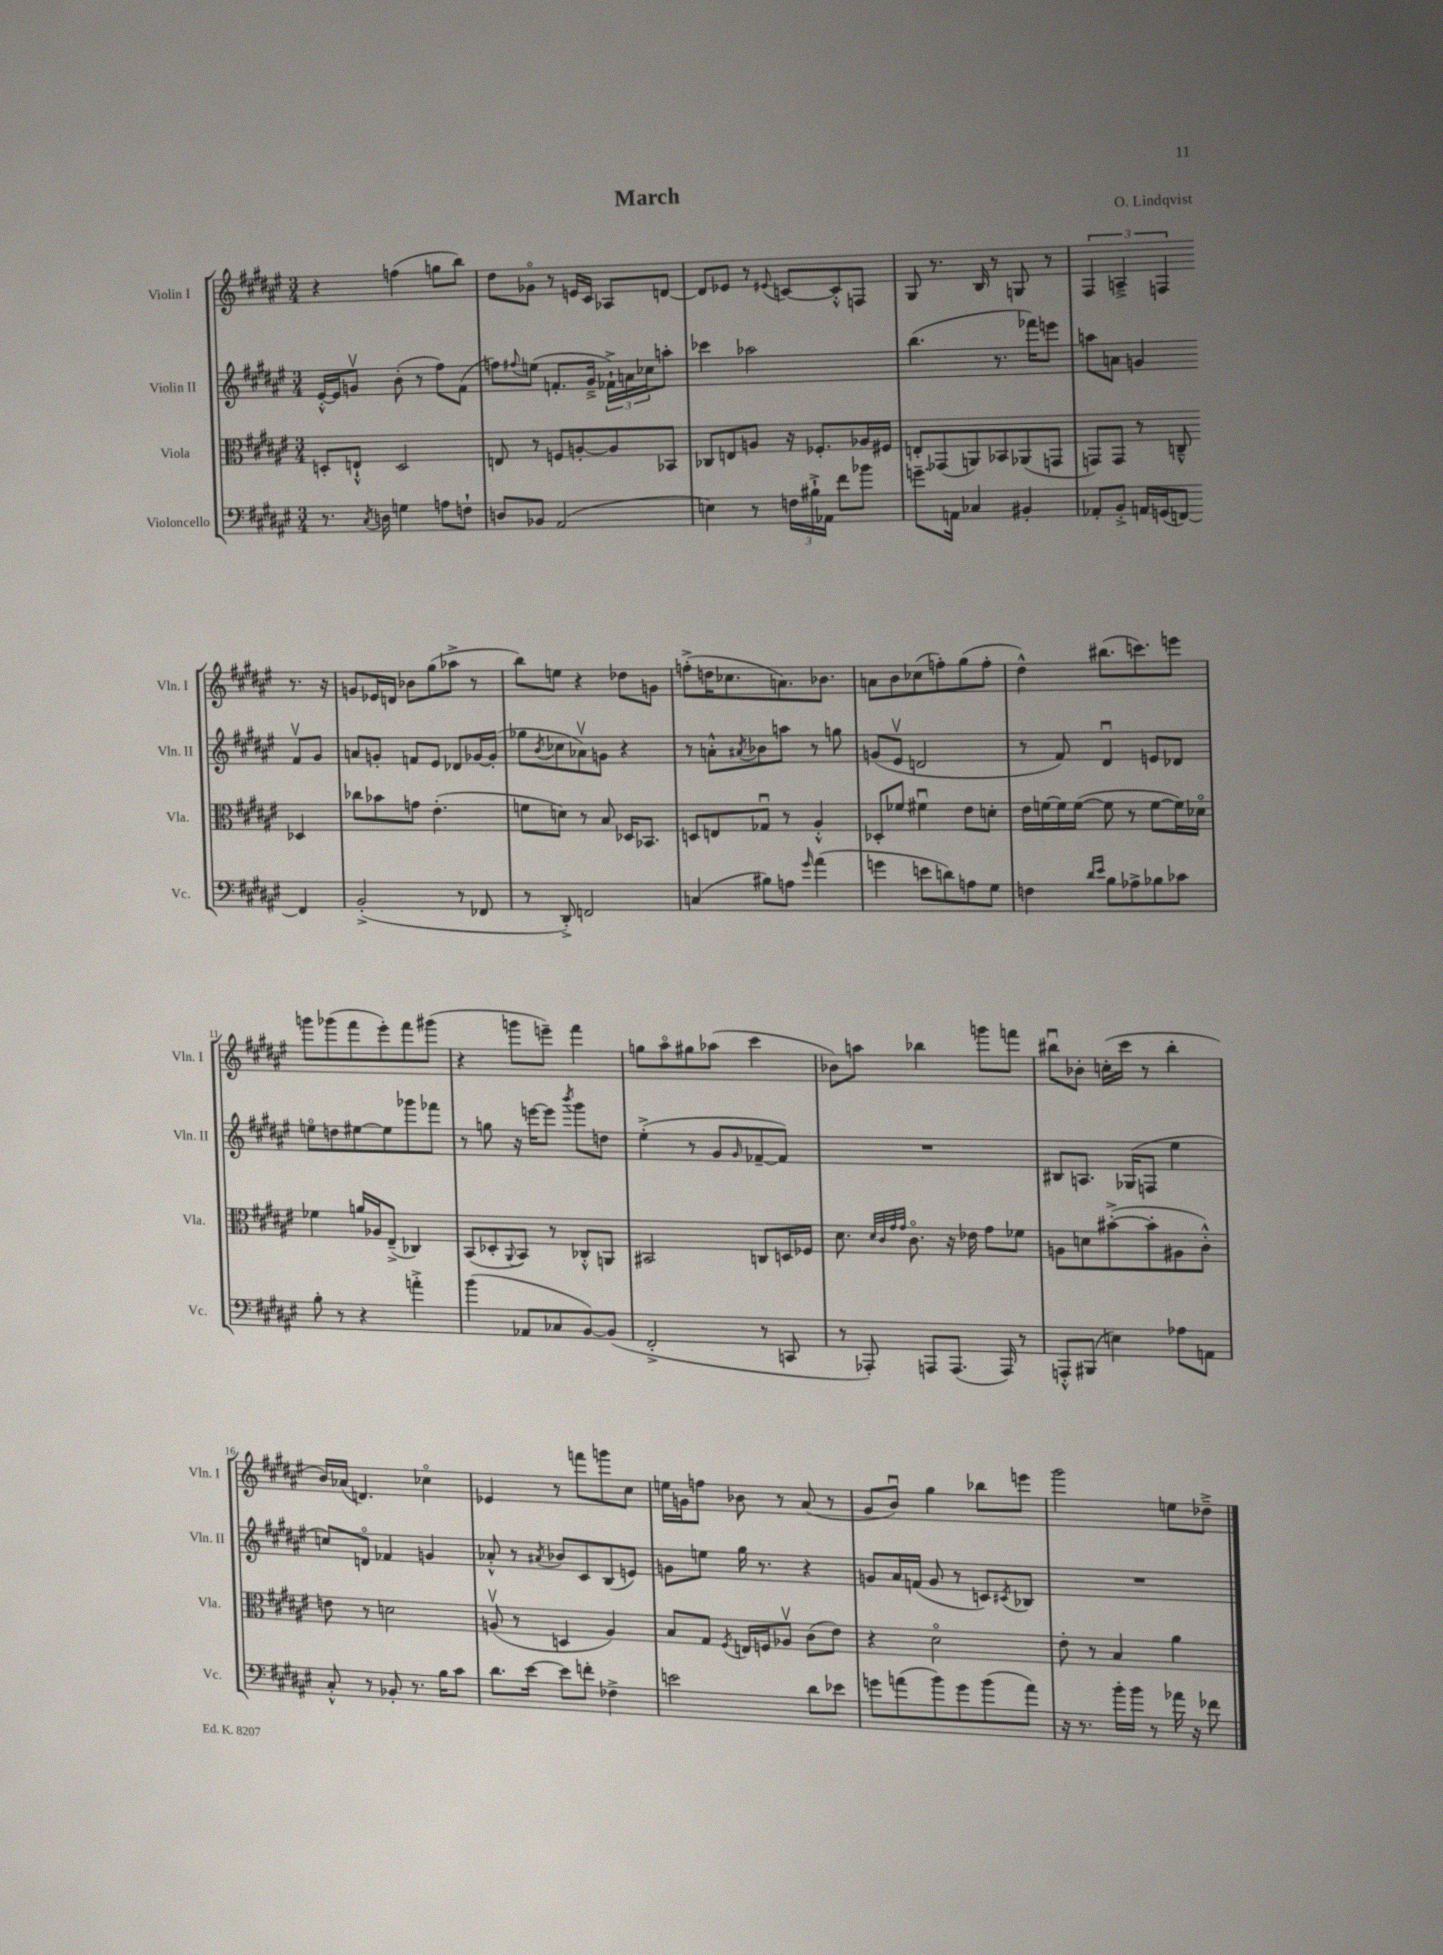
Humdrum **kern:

**kern	**kern	**kern	**kern
*staff4	*staff3	*staff2	*staff1
*clefF4	*clefC3	*clefG2	*clefG2
*k[f#c#g#d#a#e#]	*k[f#c#g#d#a#e#]	*k[f#c#g#d#a#e#]	*k[f#c#g#d#a#e#]
*M3/4	*M3/4	*M3/4	*M3/4
8.r	8D'	[16e#'^^	4r
.	.	16e#]	.
.	8E`^^	8gv	.
8qC#	.	.	.
16D	.	.	.
4G	2D	(8b'	(4ff
.	.	8r	.
8A	.	8ff#)	8gg
8F`	.	(8f#	8bb)
=	=	=	=
8D	8E	8ff)	8dd#
.	.	8qqff#	.
8BB-	8r	(8ee	8g-o
(2AA#	8F	8.f'	8r
.	[8A'	.	16e
.	.	16g#~^	16c#
.	8A]	24f-`^)	8A-
.	.	24a	.
.	.	24cc-	.
.	8BB-	8aa'	[8d
=	=	=	=
4E)	8C-	4ccc-	8d]
.	8E	.	8e-
8r	8A	2aa-	8r
.	.	.	8qqe#
24F	16r	.	[8c
24B#`^	.	.	.
.	8.F-'	.	.
24AA-	.	.	.
8f#	.	.	8c'^^]
8b-	16A-	.	8F
.	16F#	.	.
=	=	=	=
8.g~	8E'	(4.bb	8G#
.	(8GG-	.	8.r
16AA	.	.	.
4C-	8AA)	.	.
.	.	.	16B
.	8BB-	8.r	8r
4BB#'	(8AA-	.	8G
.	.	16fff-)	.
.	8GG	8eee	8r
=	=	=	=
8AA-'	8GG)	8aa	6F#
8BB'^	8GG	8a	.
.	.	.	6A~^
16AA	8r	4g	.
(16GG	.	.	.
.	.	.	6F
[8FF)	8C~^^	.	.
4FF]	4D-	8f#v	8.r
.	.	8g	.
.	.	.	16r
=	=	=	=
(2BB'^	8cc-	8a	8g
.	8b-	8g'	16e-
.	.	.	16d
.	8g	8f	8b-
.	(4.e#'	8e#	(8gg#
8r	.	8d-	8aa-^
8FF-	.	[16g-	8r
.	.	(16g-']	.
=	=	=	=
8r	8f	8gg-	8bb)
.	.	8qb	.
8DD#'^)	8d)	8cc-	8ee
2FF	8r	8a-v)	4r
.	8B	8g	.
.	16D-	4r	8dd-
.	8.BB-	.	.
.	.	.	8g
=	=	=	=
(4C	8D	8r	(8ff'^
.	8E	8a'^^	16dd
.	.	.	8.cc-
.	.	8qa#	.
8B#)	8G-u	8b-	.
8A	8r	8aa	8.a)
16qqg#	.	.	.
(4a#	4A#'^^	8r	.
.	.	.	8.b-
.	.	8gg	.
=	=	=	=
4g	8D-'	(8g	8a
.	8f-	8e#v	8b
8e	4f#u	2d	(8cc-
8d)	.	.	8ff')
8A	8e#	.	(8gg#
8G#	8d'	.	8ff'
=	=	=	=
4F	16e#	8r	4dd#^^)
.	[16f	.	.
.	16f]	8f#)	.
.	([16f	.	.
16qqd#	.	.	.
16qqe#	.	.	.
8B	8f]	4d#u	(8.bb#
8A-^	8r	.	.
.	.	.	8.ccc)
8B-	[8f	8e	.
8c-	16f])	8d-	8eee
.	16d-o	.	.
=	=	=	=
8B'	4f-	8eeo	8ggg
8r	.	8dd	(8ggg-
4r	16a	[8ee#	8fff#
.	16A-	.	.
.	(8E#~^	8ee#]	8eee#')
4a'^	4C-)	8ggg-	8fff#
.	.	8fff-	(8ggg#
=	=	=	=
(4b	(8BB	8r	4r
.	8D-'	8gg	.
.	8qqAA#	.	.
8AA-	8BB)	16r	8ggg
.	.	[16eee	.
8C-	8r	8eee]	8eee~)
.	.	8qbbb	.
[8BB)	8C-'^^	8ggg#	4fff#
(8BB]	8AA	8dd	.
=	=	=	=
2FF#'^	2BB#	(4ee#'^	8gg
.	.	.	8aa#o
.	.	8r	8gg#
.	.	8g#	(8aa-
.	.	16qqg#	.
8r	8C	[8f-~	4ccc#
8CC	16D	8f-])	.
.	16F-	.	.
=	=	=	=
8r	8.d#	2.r	8b-)
8AAA-')	.	.	8aa
.	32qqd#	.	.
.	32qqc#	.	.
.	32qqg#	.	.
.	32qqg#	.	.
.	8.c#o	.	.
8AAA	.	.	4bb-
(8.AAA	16r	.	.
.	16e-	.	.
.	8g#	.	8ggg
16AAA)	.	.	.
8r	8f-	.	8fff
=	=	=	=
8AAA'^^	8A	8B#	8bb#u
(8BBB#	8d	8.A	8b-'
4E)	([8b#'^	.	(16cc'
.	.	(16G-	16ccc#
.	8b#']	8F	8r
8A-	8A#	4ee#	4bb#'
8AA	8c#'^^)	.	.
=	=	=	=
8C#'^^	8e	8cc)	16b)
.	.	.	(16a-
8r	8r	8do	4.d)
8BB-'	2d	4f-	.
8.r	.	.	.
.	.	4g	4cc-o
16B	.	.	.
8c#	.	.	.
=	=	=	=
8.d#	(8Av	8a-'^^	4e-
.	8r	8r	.
[16e#	.	.	.
.	.	8qa#	.
8e#]	4D	8b-	8r
8f'	.	8c#	8fff
4F-^	4A)	(8B	8ggg
.	.	8e)	8cc#
=	=	=	=
2e	8B	8g	16ee
.	.	.	16g
.	8G#	8ee	8ff
.	8qF#	.	.
.	16E	16gg#	8b-
.	16F	8.r	.
.	8A-v	.	8r
8d#	(8c#	4r	(8a#
8e-	8e#)	.	8r
=	=	=	=
8g	4r	8g	8g#
(8a	.	16a#	8bu)
.	.	(16f	.
8b)	2d#o	8g	4gg#
8g	.	8r	.
(8b	.	8c)	8bb-
.	.	8qc#	.
8a)	.	8B-	8eee
=	=	=	=
16r	8e#'	2.r	2ggg#
8.r	.	.	.
.	8r	.	.
16b'	4B	.	.
16b	.	.	.
8r	.	.	.
16a-	4a#	.	8ee
16r	.	.	.
8f-	.	.	8dd-~^
==	==	==	==
*-	*-	*-	*-
